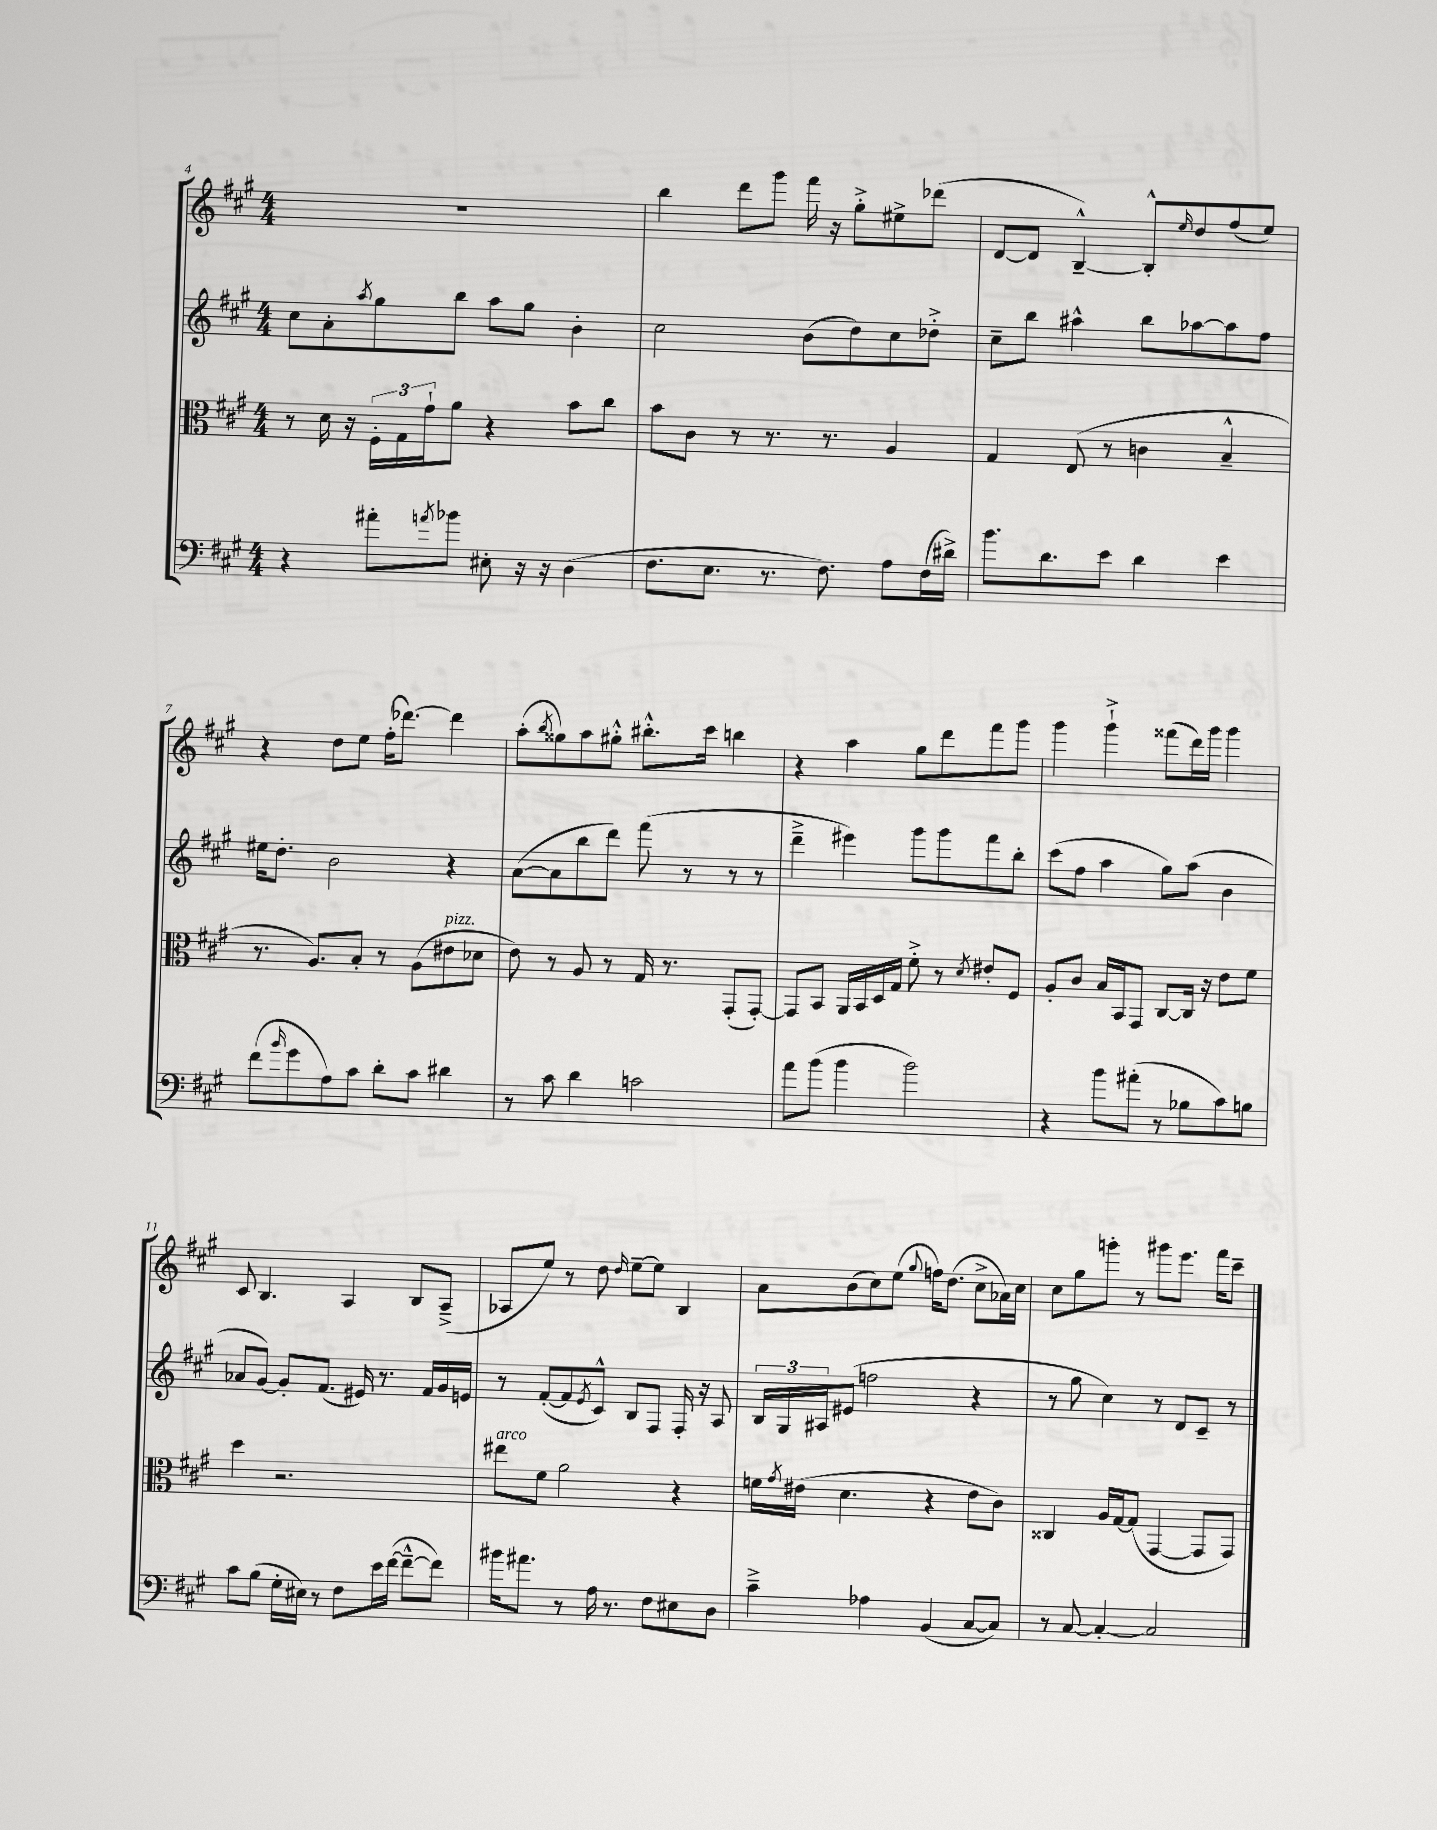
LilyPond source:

<<
\new StaffGroup <<
\new Staff = "s0" {
    \clef treble \key a \major \numericTimeSignature \time 4/4
    R1 |
    b''4 d'''8 gis'''8 fis'''16 r16 gis''8-.-> eis''8-> des'''8( |
    d'8~ d'8 b4~---^) b8-.-^ \grace { e''16 } d''8 fis''8( e''8) |
    r4 d''8 e''8 fis''16-.( des'''8.~) des'''4 |
    a''8-.( \acciaccatura { b''8 } gisis''8) a''8 gis''8-.-^ bis''8.-.-^ cis'''16 b''4 |
    r4 a''4 gis''8 d'''8 fis'''8 gis'''8 |
    gis'''4 gis'''4-!-> fisis'''8( d'''16) gis'''16 gis'''4 |
    cis'8 b4. a4 b8 a8--->( |
    aes8 e''8) r8 d''8 \grace { d''16 } e''8~-- e''8 b4 |
    a'8 b'8( cis''8) e''8( \appoggiatura { gis''8 } f''16) d''8.( cis''8-> aes'16) cis''16 |
    cis''8 gis''8 g'''8-. r8 gis'''8 e'''8. fis'''16 cis'''8-- \bar "|." |
}
\new Staff = "s1" {
    \clef treble \key a \major \numericTimeSignature \time 4/4
    cis''8 a'8-. \acciaccatura { a''8 } gis''8 b''8 a''8 gis''8 b'4-. |
    cis''2 b'8( d''8) cis''8 des''8-.-> |
    cis''8-- b''8 ais''4-^ b''8 aes''8~ aes''8 fis''8 |
    eis''16 d''8.-. b'2 r4 |
    a'8~( a'8 b''8 d'''8) fis'''8( r8 r8 r8 |
    d'''4---> eis'''4) gis'''8 gis'''8 fis'''8 b''8-. |
    cis'''8( fis''8 a''4 gis''8) a''8( b'4 |
    aes'8 gis'8~) gis'8-. fis'8.( eis'16) r8. fis'16 gis'16 e'16 |
    r8 fis'8~-.( fis'8 \acciaccatura { e'8 } cis'8-^) b8 fis8 fis16-. r16 a8 |
    \tuplet 3/2 { b16 gis16 ais16 } eis'8( f''2 r4 |
    r8 gis''8 cis''4) r8 d'8 cis'8-- r8 \bar "|." |
}
\new Staff = "s2" {
    \clef alto \key a \major \numericTimeSignature \time 4/4
    r8 d'16 r16 \tuplet 3/2 { fis16-. gis16 gis'16-! } a'8 r4 b'8 cis''8 |
    b'8 cis'8 r8 r8. r8. a4 |
    gis4 e8( r8 c'4 b4---^ |
    r8. a8.) b8-. r8 a8( eis'8^\markup { \italic "pizz." } des'8 |
    e'8) r8 a8 r8 gis16 r8. gis,8-.( gis,8~-.) |
    gis,8 b,8 a,16 b,16 d16 gis16 fis'8-.-> r8 \acciaccatura { d'8 } eis'8-. fis8 |
    a8-. cis'8 b16 b,16 gis,8 cis8~ cis16 r16 e'8 fis'8 |
    d''4 r2. |
    eis''8^\markup { \italic "arco" } fis'8 a'2 r4 |
    f'16 \acciaccatura { gis'8 } eis'16( d'4. r4 eis'8 cis'8) |
    cisis4 a16 gis16~ gis8( gis,4~ gis,8 gis,8) \bar "|." |
}
\new Staff = "s3" {
    \clef bass \key a \major \numericTimeSignature \time 4/4
    r4 ais'8-. \acciaccatura { a'8 } bes'8 eis8-. r16 r16 d4( |
    fis8. e8. r8. fis8.) a8 fis16( dis'16->) |
    b'8. d'8. e'8 d'4 e'4 |
    fis'8( \grace { b'16 } gis'8 a8) cis'8 d'8-. cis'8 dis'4 |
    r8 cis'8 d'4 c'2 |
    a'8 b'8( b'4 b'2) |
    r4 b'8 ais'8-.( r8 bes8 cis'8) b8 |
    cis'8 b8( gis16-. eis16) r8 fis8 e'16 fis'16~( fis'8~---^ fis'8) |
    bis'16 ais'8. r8 a16 r8. fis8 eis8 d8 |
    cis'4---> aes4 b,4( cis8~ cis8) |
    r8 cis8~ cis4~-. cis2 \bar "|." |
}
>>
>>
\layout { \context { \Score currentBarNumber = #4 } }
